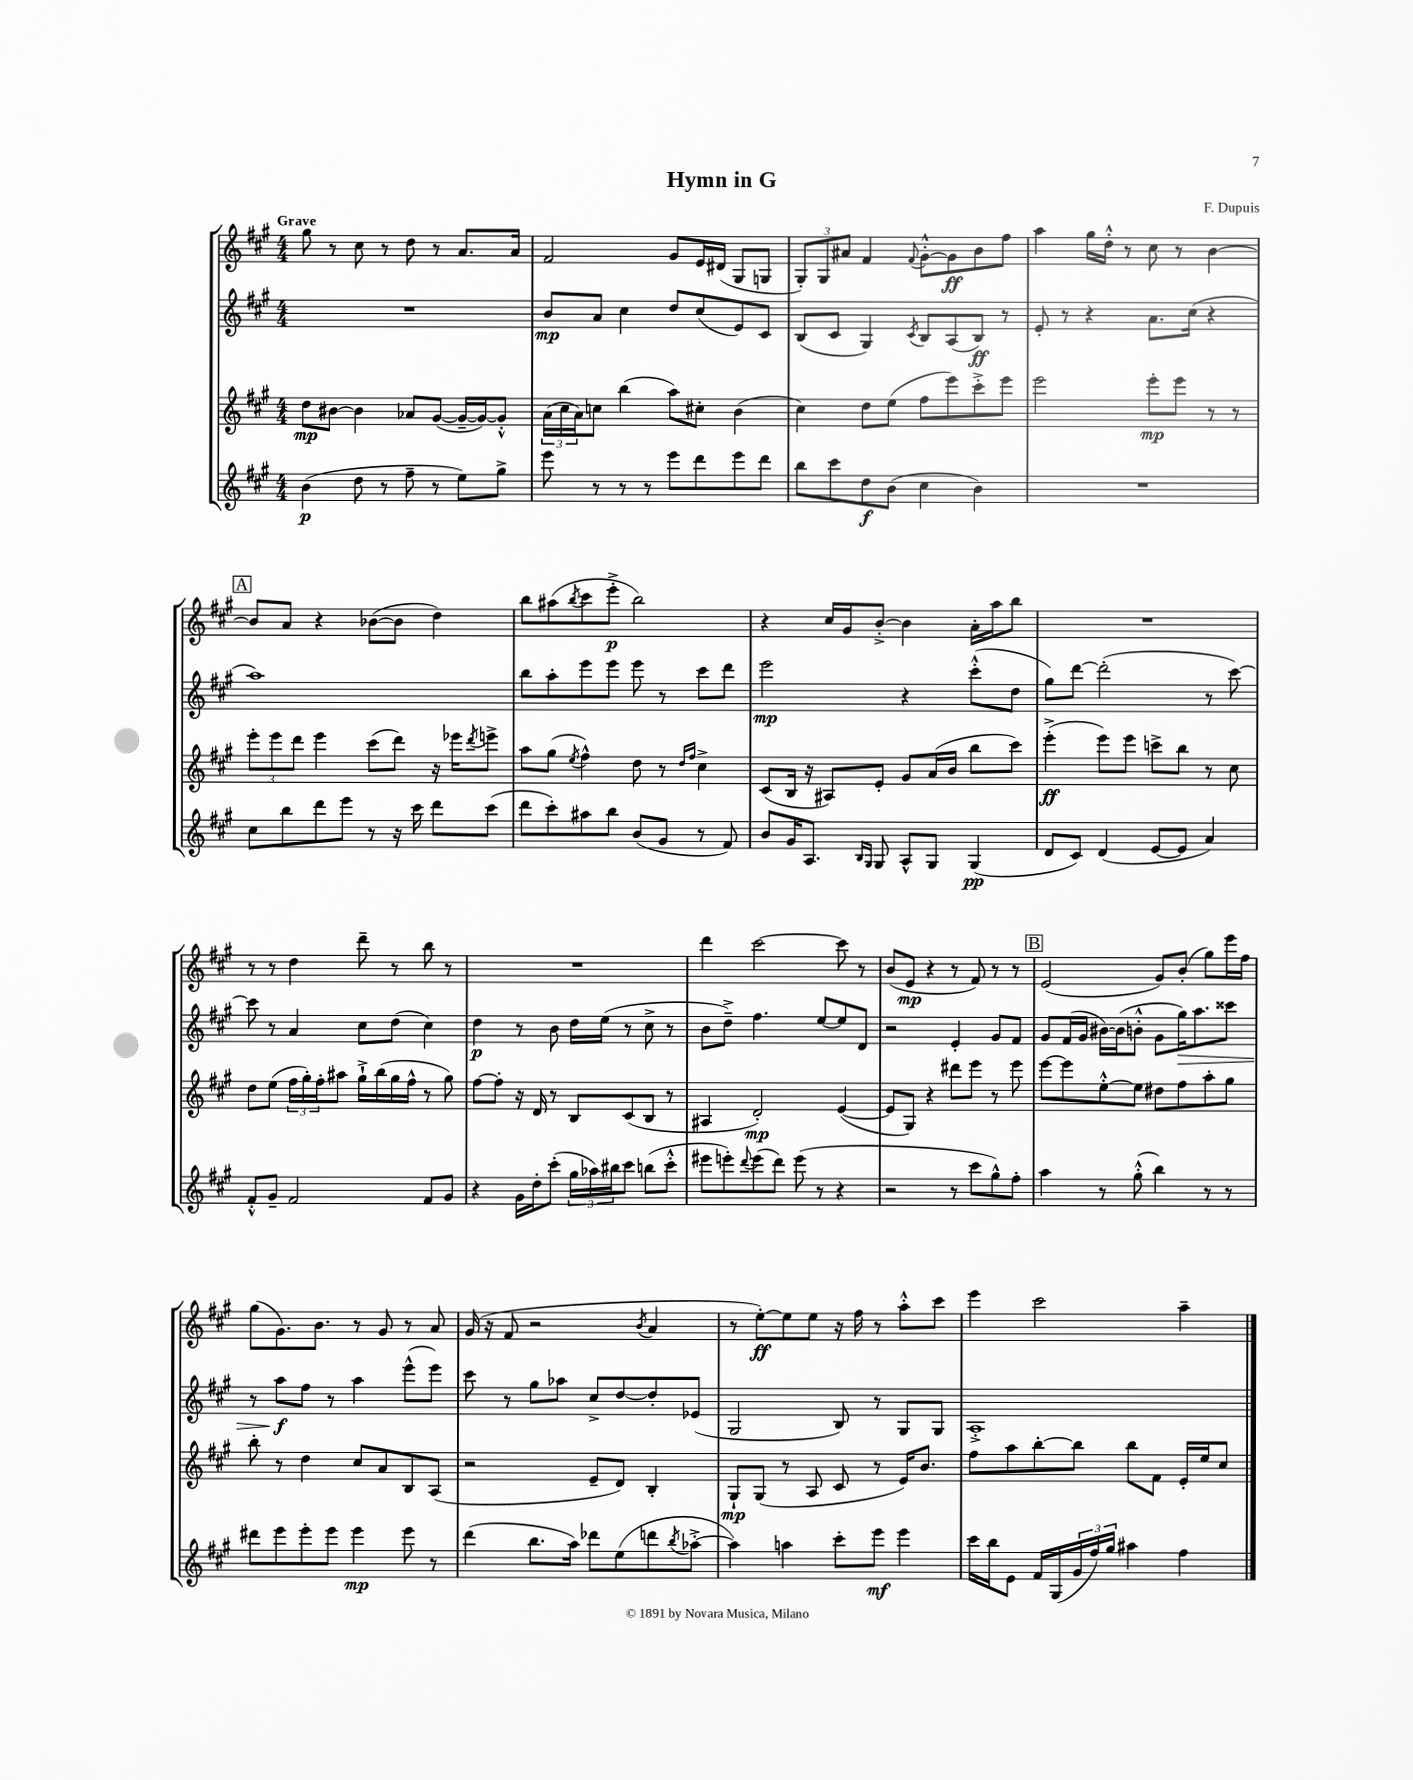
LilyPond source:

\header { title = "Hymn in G" composer = "F. Dupuis" }
<<
\new StaffGroup <<
\new Staff = "s0" {
    \clef treble \key a \major \numericTimeSignature \time 4/4 \tempo "Grave"
    gis''8 r8 cis''8 r8 d''8 r8 a'8. a'16 |
    fis'2 gis'8 e'16 dis'16( gis8 g8 |
    \tuplet 3/2 { gis8-.) gis8 ais'8 } fis'4 \appoggiatura { fis'8 } gis'8~-.-^ gis'8\ff b'8 fis''8 |
    a''4 gis''16 d''16-.-^ r8 cis''8 r8 b'4~ |
    \mark \markup { \box "A" } b'8 a'8 r4 bes'8~( bes'8 d''4) |
    b''8 ais''8( \acciaccatura { b''8 } cis'''8 e'''8-.->\p b''2) |
    r4 cis''16 gis'16 b'8~-.-> b'4 a'16-. a''16 b''8 |
    R1 |
    r8 r8 d''4 d'''8-- r8 b''8 r8 |
    R1 |
    d'''4 cis'''2~ cis'''8 r8 |
    b'8( e'8\mp r4 r8 fis'8) r8 r8 |
    \mark \markup { \box "B" } e'2( gis'8) b'8-.( gis''8) e'''16 fis''16 |
    gis''8( gis'8.) b'8. r8 gis'8 r8 a'8 |
    gis'16( r16 fis'8 r2 \acciaccatura { b'8 } a'4 |
    r8 e''8~-.\ff) e''8 e''8 r16 fis''16 r8 a''8-.-^ cis'''8 |
    e'''4 cis'''2 a''4-- \bar "|." |
}
\new Staff = "s1" {
    \clef treble \key a \major \numericTimeSignature \time 4/4
    R1 |
    b'8\mp a'8 cis''4 d''8 cis''8( e'8) cis'8 |
    b8( cis'8 gis4) \acciaccatura { cis'8 } b8 a8( b8\ff) r8 |
    e'8-. r8 r4 a'8. cis''16( r4 |
    \mark \markup { \box "A" } a''1) |
    b''8 a''8-. e'''8 e'''8 e'''8 r8 cis'''8 d'''8 |
    e'''2\mp r4 cis'''8-.-^( d''8 |
    gis''8) d'''8~ d'''2-.( r8 cis'''8~) |
    cis'''8 r8 a'4 cis''8 d''8( cis''4) |
    d''4\p r8 b'8 d''16 e''16( r8 cis''8-> r8 |
    b'8 d''8--->) fis''4. e''8~ e''8 d'8 |
    r2 e'4-. gis'8 fis'8 |
    \mark \markup { \box "B" } gis'8 fis'16( gis'16 bis'16~) bis'16( b'8-.-^ gis'8 gis''16\>) a''8. cisis'''8 |
    r8 a''8\f\! fis''8 r8 a''4 e'''8-^( e'''8) |
    cis'''8 r8 gis''8 aes''8 cis''8-> d''8~ d''8-. ees'8( |
    gis2 b8) r8 gis8 gis8 |
    a1-.-> \bar "|." |
}
\new Staff = "s2" {
    \clef treble \key a \major \numericTimeSignature \time 4/4
    d''8\mp bis'8~ bis'4 aes'8 gis'8~( gis'16~-- gis'16~) gis'8-.-^ |
    \tuplet 3/2 { a'16( cis''16 a'16) } c''8 b''4( a''8) cis''8-. b'4( |
    cis''4) d''8 e''8( fis''8 e'''8) cis'''8-.-> e'''8 |
    e'''2 e'''8-.\mp e'''8 r8 r8 |
    \mark \markup { \box "A" } \tuplet 3/2 { e'''8-. e'''8 d'''8 } e'''4 cis'''8( d'''8) r16 ees'''16 \acciaccatura { d'''8 } e'''8-> |
    a''8 gis''8( \acciaccatura { e''8 } fis''4-^) d''8 r8 \grace { d''16 fis''16 } cis''4-> |
    cis'8( b16 r16 ais8) e'8-. gis'8 a'16( b'16 b''8 cis'''8) |
    e'''4-.->\ff( e'''8) e'''8 c'''8-> b''8 r8 cis''8 |
    d''8 e''8( \tuplet 3/2 { fis''16 gis''16-.) fis''16-. } ais''8 gis''16-!-> b''16( gis''16 fis''16-^ r8 gis''8) |
    fis''8~ fis''8-. r16 d'16 r8 b8 cis'8( b8 r8 |
    ais4 d'2-.\mp) e'4~( |
    e'8 gis8) r4 dis'''8 e'''8 r8 e'''8 |
    \mark \markup { \box "B" } e'''8~ e'''8 e''8~-.-^ e''8 dis''8 fis''8 a''8-. gis''8 |
    b''8-. r8 d''4 cis''8 a'8 b8 a8( |
    r2 e'8-- d'8) b4-. |
    gis8-!\mp gis8( r8 a8 cis'8 r8 e'16) b'8. |
    fis''8 a''8 b''8~-. b''8 b''8 fis'8 e'16-. e''16 cis''8 \bar "|." |
}
\new Staff = "s3" {
    \clef treble \key a \major \numericTimeSignature \time 4/4
    b'4\p( d''8 r8 fis''8-- r8 e''8) gis''8-> |
    e'''8 r8 r8 r8 e'''8 d'''8 e'''8 d'''8 |
    b''8 cis'''8 d''8\f b'8( cis''4 b'4) |
    R1 |
    \mark \markup { \box "A" } cis''8 b''8 d'''8 e'''8 r8 r16 cis'''16 d'''8 cis'''8( |
    d'''8 cis'''8-.) ais''8 b''8 b'8( gis'8 r8 fis'8) |
    b'8 gis'16 a8. \grace { b16 gis16 } gis8 a8-^ gis8 gis4\pp( |
    d'8 cis'8) d'4( e'8~ e'8 a'4) |
    fis'8-.-^ gis'8-- fis'2 fis'8 gis'8 |
    r4 gis'16 d''16-. cis'''8-.( \tuplet 3/2 { gis''16 aes''16) bis''16 } cis'''8 b''8( cis'''8-.-^ |
    eis'''8 e'''8-.) \appoggiatura { d'''8 } e'''8( d'''8) e'''8( r8 r4 |
    r2 r8 cis'''8 gis''8-^) fis''8-. |
    \mark \markup { \box "B" } a''4 r8 gis''8-.-^( b''4) r8 r8 |
    dis'''8 e'''8 e'''8-. e'''8 e'''4\mp e'''8 r8 |
    d'''4( b''8. a''16) des'''8 e''8( d'''8 \acciaccatura { b''8 } aes''8~-.-> |
    aes''4) a''4 cis'''8-. e'''8\mf e'''4 |
    cis'''16 b''16 e'8 fis'16 gis16( \tuplet 3/2 { gis'16 fis''16) gis''16 } ais''4 fis''4 \bar "|." |
}
>>
>>
\layout { \context { \Score \remove "Bar_number_engraver" } }
